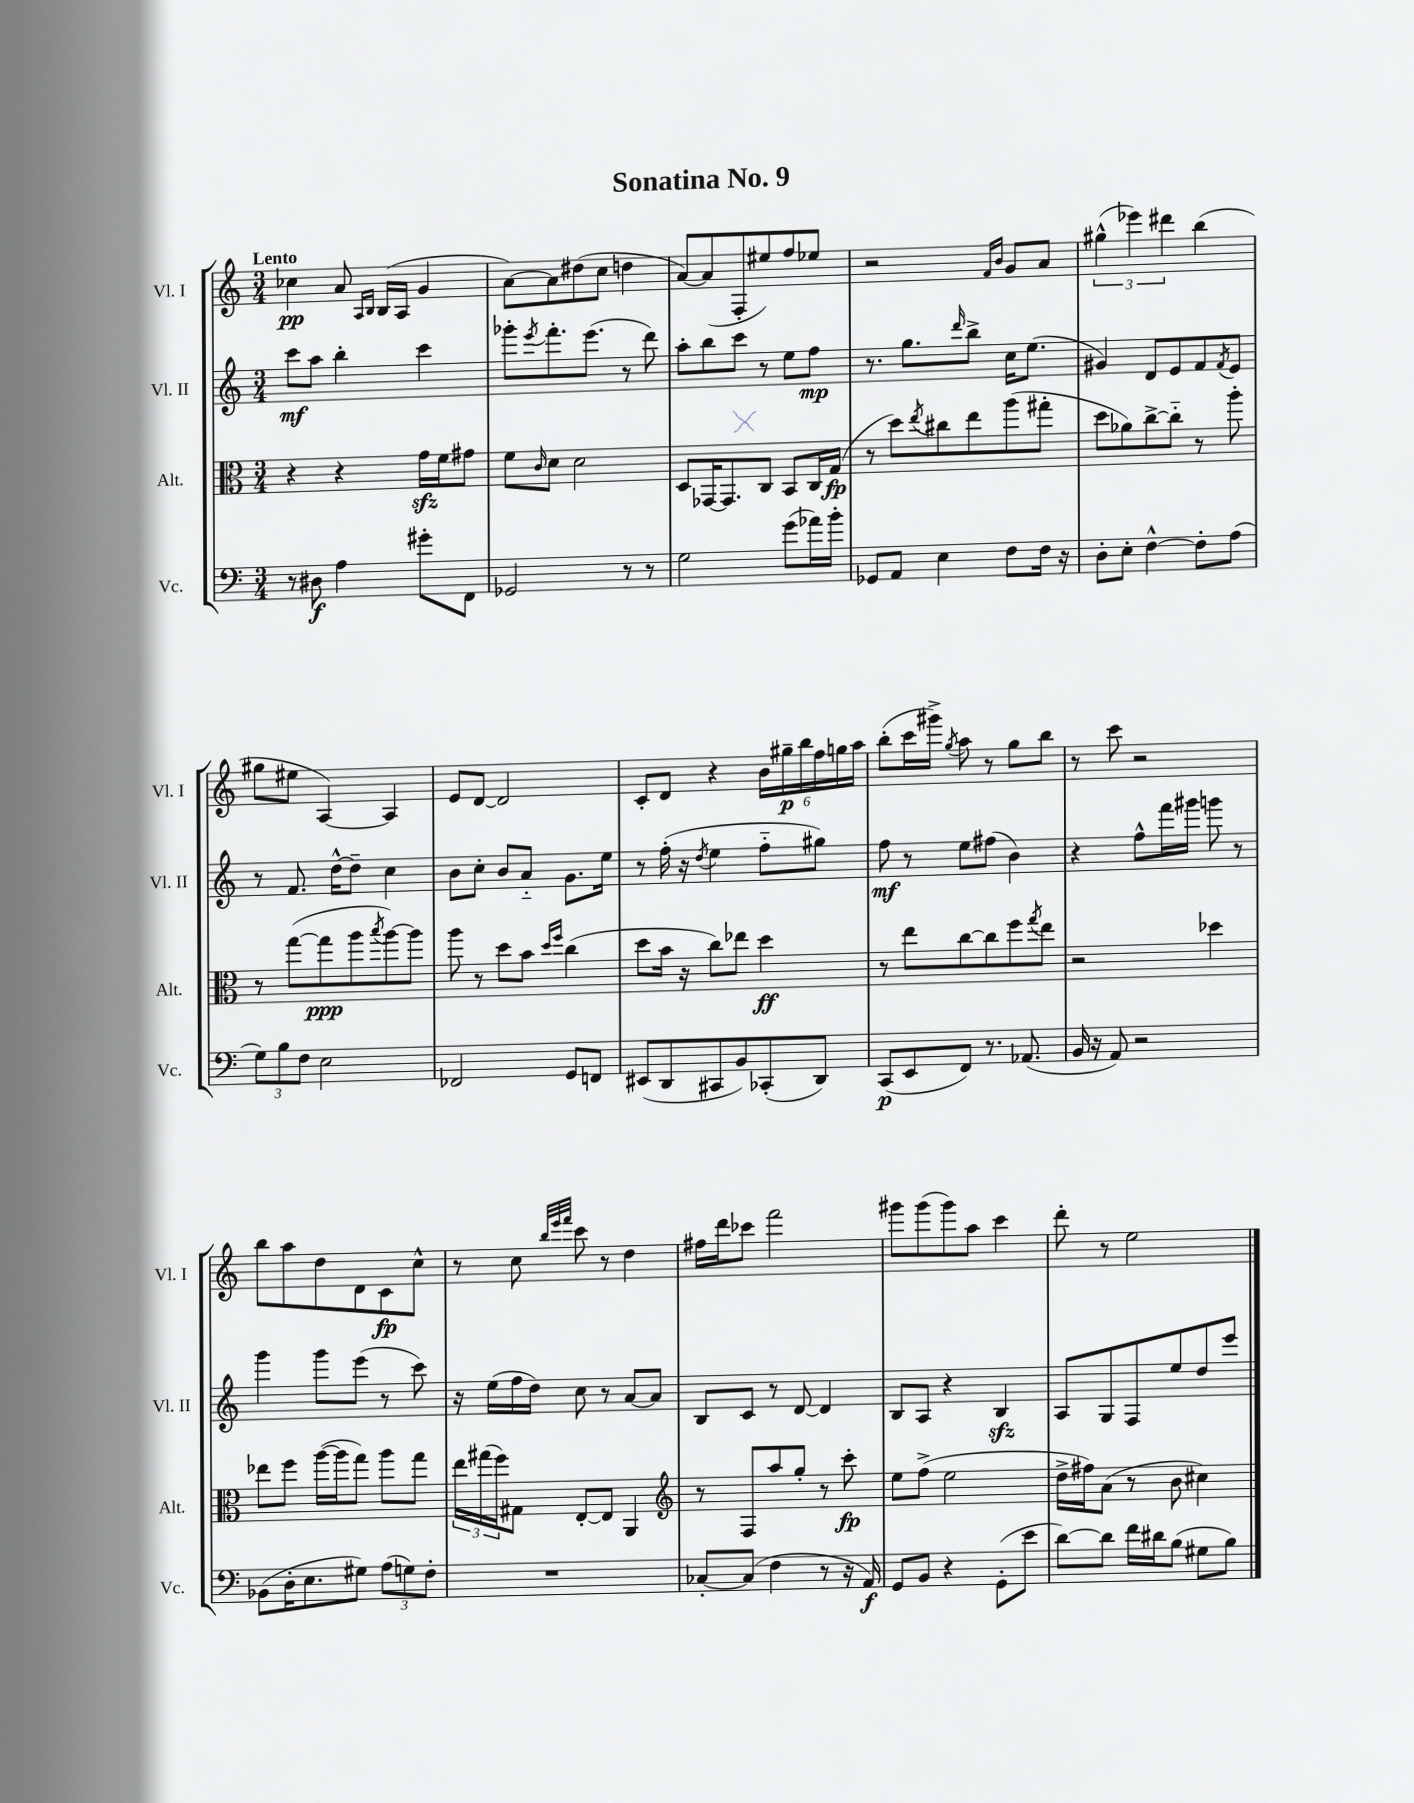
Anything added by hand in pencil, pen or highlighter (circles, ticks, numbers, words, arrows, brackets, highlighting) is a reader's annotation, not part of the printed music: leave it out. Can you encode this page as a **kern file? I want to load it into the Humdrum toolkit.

**kern	**dynam	**kern	**dynam	**kern	**dynam	**kern	**dynam
*part4	*part4	*part3	*part3	*part2	*part2	*part1	*part1
*staff4	*staff4	*staff3	*staff3	*staff2	*staff2	*staff1	*staff1
*I"Vc.	*	*I"Alt.	*	*I"Vl. II	*	*I"Vl. I	*
*I'Vc.	*	*I'Alt.	*	*I'Vl. II	*	*I'Vl. I	*
*clefF4	*	*clefC3	*	*clefG2	*	*clefG2	*
*k[]	*	*k[]	*	*k[]	*	*k[]	*
*M3/4	*	*M3/4	*	*M3/4	*	*M3/4	*
=1	=1	=1	=1	=1	=1	=1	=1
!	!	!	!	!	!	!LO:TX:a:B:t=Lento	!
8r	.	4r	.	8ccc\L	mf	4cc-X\	pp
8D#X\	f	.	.	8aa\J	.	.	.
4A\	.	4r	.	4bb'\	.	8a/	.
.	.	.	.	.	.	16qqA/LL	.
.	.	.	.	.	.	16qqB/JJ	.
.	.	.	.	.	.	(16B/LL	.
.	.	.	.	.	.	16A/JJ	.
8g#X'\L	.	16gzz\LL	.	4ccc\	.	4g/	.
.	.	16f\J	.	.	.	.	.
8FF\J	.	8g#X\J	.	.	.	.	.
=2	=2	=2	=2	=2	=2	=2	=2
2GG-X/	.	8f\L	.	8ggg-X'\L	.	[8a\L)	.
.	.	16qqc/	.	8qeee/	.	.	.
.	.	8d\J	.	8.fff'\	.	8a\]	.
.	.	2d\	.	.	.	(8dd#X\	.
.	.	.	.	(8.eee\J	.	.	.
.	.	.	.	.	.	8cc\J	.
8r	.	.	.	8r	.	4ddn\	.
8r	.	.	.	8ddd\)	.	.	.
=3	=3	=3	=3	=3	=3	=3	=3
2G\	.	8D/L	.	8aa'\L	.	[8a/L)	.
.	.	[16GG-X/K	.	8bb\	.	(8a/]	.
.	.	8.GG-/]	.	.	.	.	.
.	.	.	.	8ccc\J	.	8F'/	.
.	.	8C/J	.	8r	.	8ee#X/)	.
(8g\L	.	8BB/L	.	8ee\L	.	8ff/	.
16a-X\L)	.	16C/L	.	8ff\J	mp	8ee-X/J	.
16b'\JJ	.	(16G/JJ	fp	.	.	.	.
=4	=4	=4	=4	=4	=4	=4	=4
8GG-X/L	.	8r	.	8.r	.	2r	.
8AA/J	.	8dd\L)	.	.	.	.	.
.	.	.	.	8.gg\L	.	.	.
.	.	8qee/	.	.	.	.	.
4E\	.	8cc#X\	.	.	.	.	.
.	.	.	.	16qqddd/	.	.	.
.	.	8ee\	.	8bb^\J	.	.	.
.	.	.	.	.	.	16qqf/LL	.
.	.	.	.	.	.	16qqb/JJ	.
8F\L	.	(8aa\	.	16cc\KL	.	8g/L	.
.	.	.	.	(8.ee\J	.	.	.
16F\Jk	.	8gg#X'\J	.	.	.	8a/J	.
16r	.	.	.	.	.	.	.
=5	=5	=5	=5	=5	=5	=5	=5
8D'\L	.	8dd\L	.	4g#X/)	.	(6gg#X^^\	.
8E'\J	.	8a-X\)	.	.	.	.	.
.	.	.	.	.	.	6eee-X\)	.
[4F^^\	.	[8cc^\	.	8d/L	.	.	.
.	.	.	.	.	.	6ddd#X\	.
.	.	8cc\J]	.	8e/	.	.	.
8F'\L]	.	8r	.	8f/	.	(4bb\	.
.	.	.	.	8qf/	.	.	.
(8A\J	.	8aa'\	.	8e/J	.	.	.
!!LO:LB:g=z
=6	=6	=6	=6	=6	=6	=6	=6
12G\L)	.	8r	.	8r	.	8gg#X\L	.
12B\	.	.	.	.	.	.	.
.	.	([8gg\L	.	8.f/	.	8ee#X\J	.
12F\J	.	.	.	.	.	.	.
2E\	.	8gg\]	ppp	.	.	[4A/)	.
.	.	.	.	[16dd^^\KL	.	.	.
.	.	8aa\	.	8dd~\J]	.	.	.
.	.	8qbb/	.	.	.	.	.
.	.	[8aa\)	.	4cc\	.	4A/]	.
.	.	8aa\J]	.	.	.	.	.
=7	=7	=7	=7	=7	=7	=7	=7
2FF-X/	.	8aa\	.	8b\L	.	8e/L	.
.	.	8r	.	8cc'\J	.	[8d/J	.
.	.	8dd\L	.	8b/L	.	2d/]	.
.	.	8b\J	.	8a/J	.	.	.
.	.	16qqdd/LL	.	.	.	.	.
.	.	16qqff/JJ	.	.	.	.	.
8GG/L	.	(4cc\	.	8.g\L	.	.	.
8FFn/J	.	.	.	.	.	.	.
.	.	.	.	16ee\Jk	.	.	.
=8	=8	=8	=8	=8	=8	=8	=8
(8EE#X/L	.	8dd\L	.	8r	.	8c'/L	.
8DD/	.	16b\Jk	.	(16ff'\	.	8d/J	.
.	.	16r	.	16r	.	.	.
.	.	.	.	8qdd/	.	.	.
8CC#X/	.	8cc\L)	.	4ee\	.	4r	.
8BB/)	.	8ee-X\J	.	.	.	.	.
(8CC-X'/	.	4dd\	ff	8ff\L	.	24b\LL	.
.	.	.	.	.	.	24gg#X~\	p
.	.	.	.	.	.	24bb\	.
8DD/J)	.	.	.	8gg#X\J)	.	24ff\	.
.	.	.	.	.	.	24ggn\	.
.	.	.	.	.	.	24aa\JJ	.
=9	=9	=9	=9	=9	=9	=9	=9
(8CC/L	p	8r	.	8ff\	mf	(8bb'\L	.
8EE/	.	8ee\L	.	8r	.	16ccc\L	.
.	.	.	.	.	.	16ggg#X^\JJ)	.
.	.	.	.	.	.	8qgg/	.
8FF/J)	.	[8cc\	.	8ee\L	.	8aa\	.
8.r	.	8cc\]	.	(8ff#X\J	.	8r	.
.	.	8ff\	.	4b\)	.	8gg\L	.
(8.AA-X/	.	.	.	.	.	.	.
.	.	8qgg/	.	.	.	.	.
.	.	8ee\J	.	.	.	8bb\J	.
=10	=10	=10	=10	=10	=10	=10	=10
16BB/	.	2r	.	4r	.	8r	.
16r	.	.	.	.	.	.	.
8AA/)	.	.	.	.	.	8ccc\	.
2r	.	.	.	8ff^^\L	.	2r	.
.	.	.	.	16fff\L	.	.	.
.	.	.	.	16ggg#X\JJ	.	.	.
.	.	4dd-X\	.	8gggn\	.	.	.
.	.	.	.	8r	.	.	.
!!LO:LB:g=z
=11	=11	=11	=11	=11	=11	=11	=11
(8BB-X\L	.	8ee-X\L	.	4ggg\	.	8bb\L	.
16D'\K	.	8ff\J	.	.	.	8aa\	.
8.E\	.	.	.	.	.	.	.
.	.	([16aa\LL	.	8ggg\L	.	8dd\	.
.	.	16aa\J]	.	.	.	.	.
8G#X\J)	.	8gg\J)	.	(8eee\J	.	8d\	.
(12A\L	.	8aa\L	.	8r	.	8c\	fp
12Gn\)	.	.	.	.	.	.	.
.	.	8gg\J	.	8ccc\)	.	8cc^^\J	.
12F'\J	.	.	.	.	.	.	.
=12	=12	=12	=12	=12	=12	=12	=12
2.r	.	24ee\LL	.	16r	.	8r	.
.	.	(24gg#X\	.	.	.	.	.
.	.	.	.	(16ee\LL	.	.	.
.	.	24ff\J)	.	.	.	.	.
.	.	8G#X\J	.	16ff\	.	8cc\	.
.	.	.	.	16dd\JJ)	.	.	.
.	.	.	.	.	.	32qqbb/LLL	.
.	.	.	.	.	.	32qqeee/	.
.	.	.	.	.	.	32qqfff/JJJ	.
.	.	[8E'/L	.	8cc\	.	8ccc\	.
.	.	8E/J]	.	8r	.	8r	.
.	.	4AA/	.	[8a/L	.	4dd\	.
.	.	.	.	8a/J]	.	.	.
=13	=13	=13	=13	=13	=13	=13	=13
*	*	*clefG2	*	*	*	*	*
[8C-X'/L	.	8r	.	8B/L	.	16ff#X\LL	.
.	.	.	.	.	.	16ddd\J	.
(8C-/J]	.	8F/L	.	8c/J	.	8ccc-X\J	.
4F\	.	8aa/	.	8r	.	2fff\	.
.	.	8gg'/J	.	[8d/	.	.	.
8r	.	8r	.	4d/]	.	.	.
16r	.	8ccc'\	fp	.	.	.	.
16AA/)	f	.	.	.	.	.	.
=14	=14	=14	=14	=14	=14	=14	=14
8GG/L	.	8ee\L	.	8B/L	.	8ggg#X\L	.
8BB/J	.	(8ff^\J	.	8A/J	.	(8ggg#\	.
4r	.	2ee\	.	4r	.	8ggg#\)	.
.	.	.	.	.	.	8aa\J	.
(8GG'\L	.	.	.	4Bzz/	.	4ccc\	.
8e\J	.	.	.	.	.	.	.
=15	=15	=15	=15	=15	=15	=15	=15
[8d\L)	.	16dd^\LL	.	8A/L	.	8ddd'\	.
.	.	16ff#X\J)	.	.	.	.	.
8d\J]	.	(8a\J	.	8G/	.	8r	.
16f\LL	.	8r	.	8F/	.	2ee\	.
16d#X\J	.	.	.	.	.	.	.
(8B\J	.	8b\	.	8ee/	.	.	.
8G#X\L	.	4cc#X\)	.	8dd/	.	.	.
8B\J)	.	.	.	8eee/J	.	.	.
==	==	==	==	==	==	==	==
*-	*-	*-	*-	*-	*-	*-	*-
